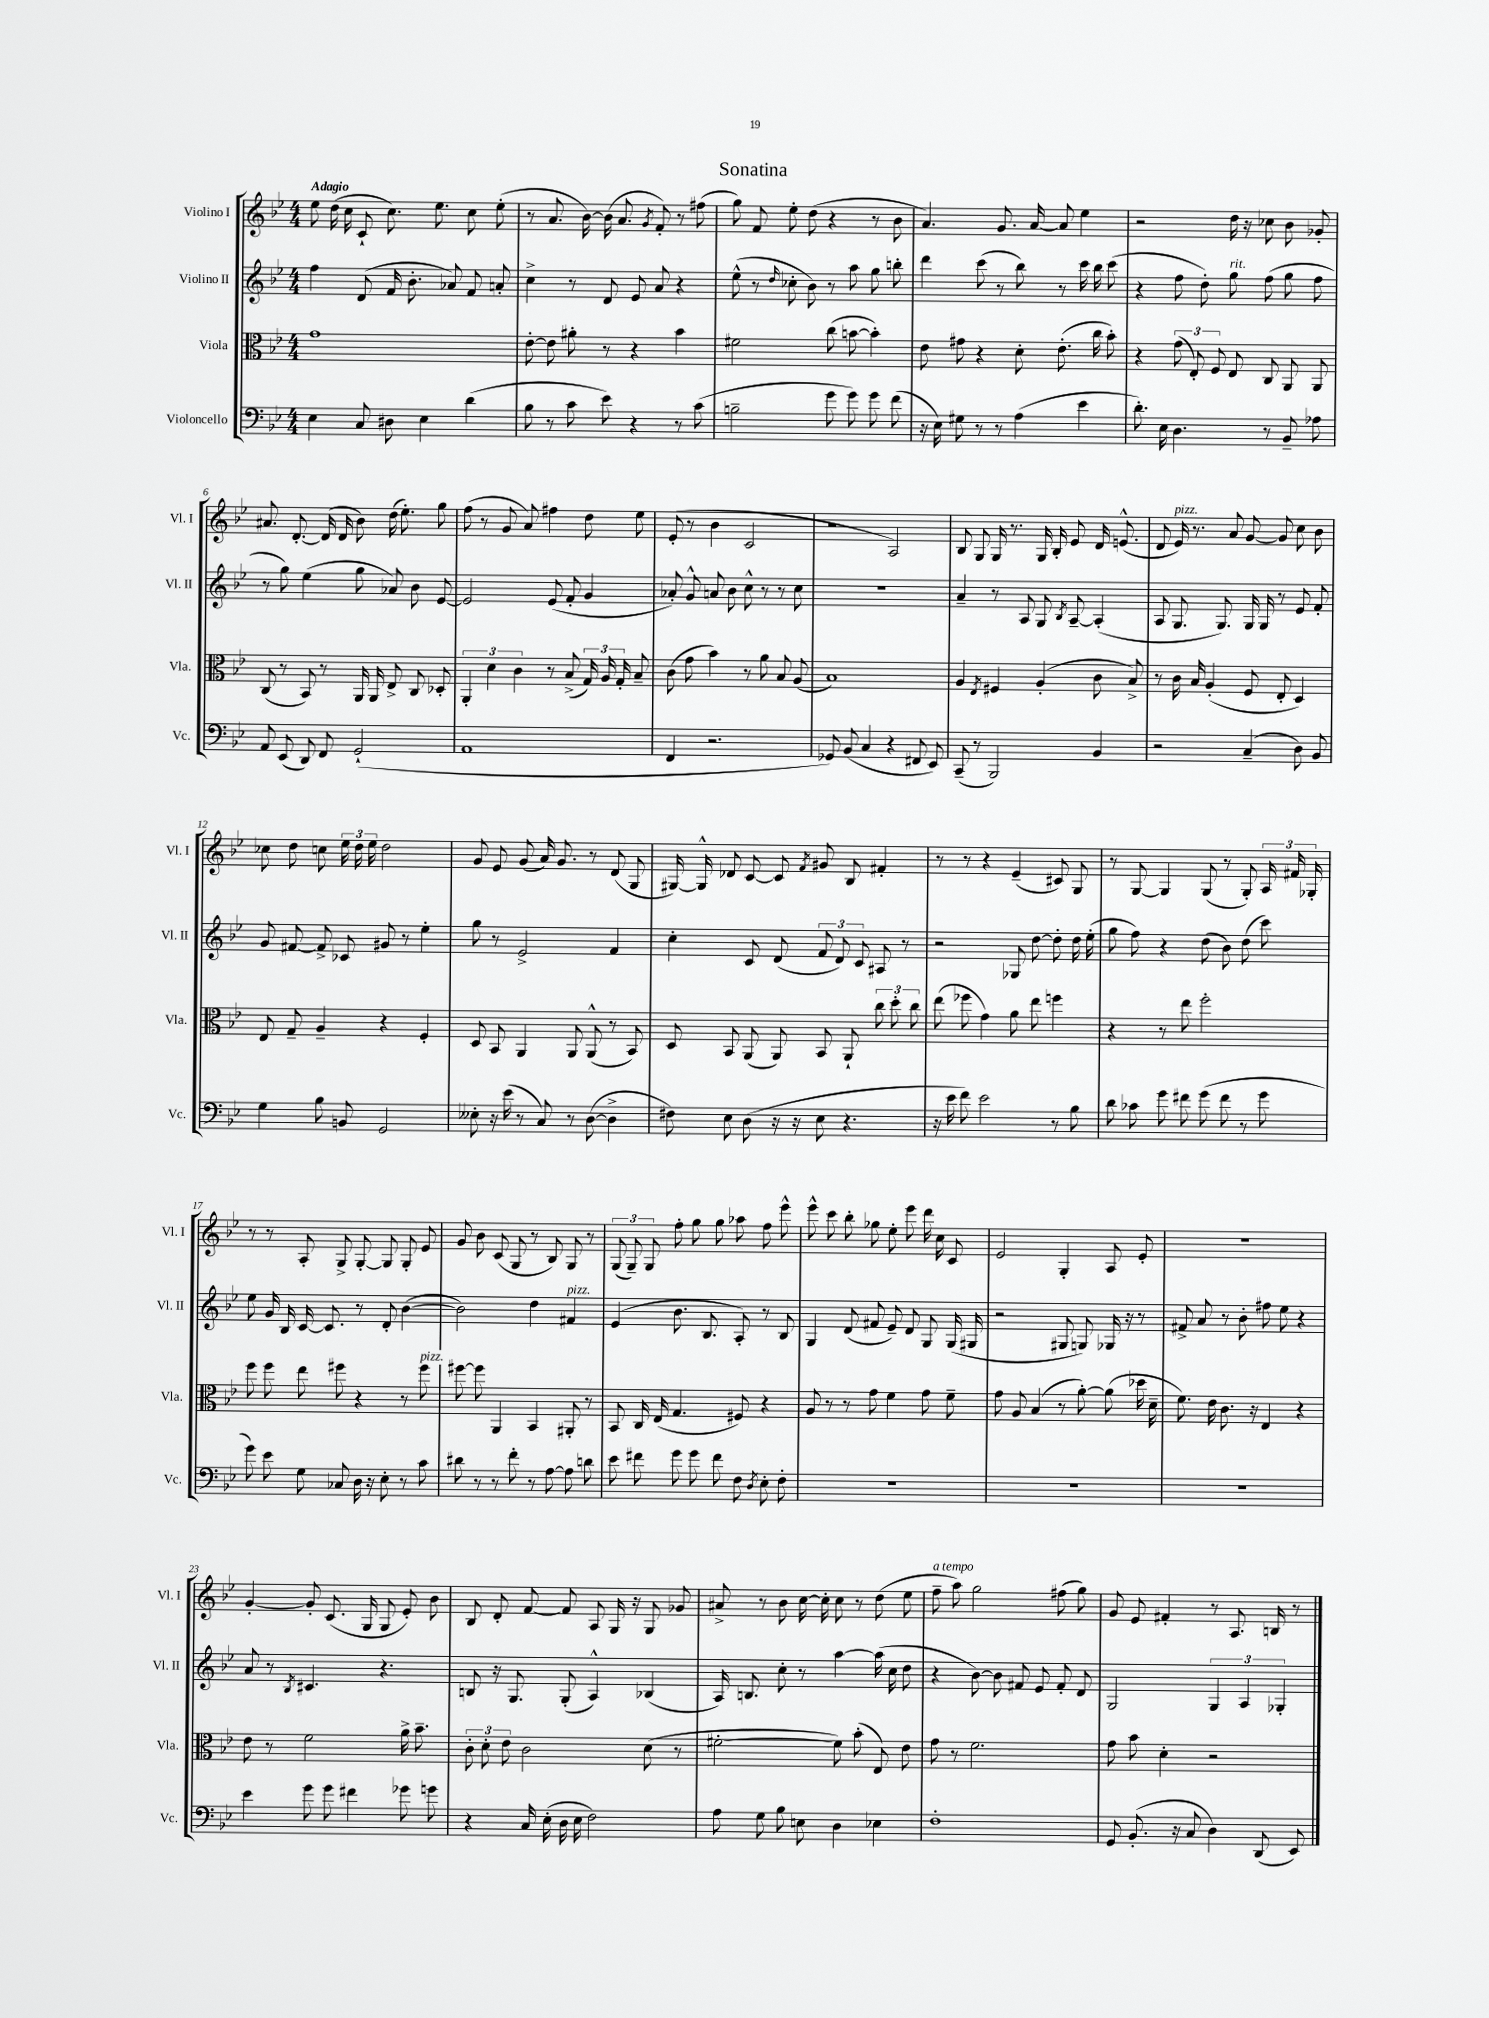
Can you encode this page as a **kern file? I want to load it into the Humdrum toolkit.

**kern	**kern	**kern	**kern
*staff4	*staff3	*staff2	*staff1
*clefF4	*clefC3	*clefG2	*clefG2
*k[b-e-]	*k[b-e-]	*k[b-e-]	*k[b-e-]
*M4/4	*M4/4	*M4/4	*M4/4
4E-	1g	4ff	8ee-
.	.	.	(16dd
.	.	.	16cc
8C	.	(8d	8c`
8D#	.	16f	8.cc)
.	.	8.b-'	.
4E-	.	.	.
.	.	.	8.ee-
.	.	8a-)	.
(4d	.	8f	8cc
.	.	8a'	(8ee-'
=	=	=	=
8B-	[8e-'	4cc^	8r
8r	8e-]	.	8.a
8c	8a#'	8r	.
.	.	.	[16b-)
8e-)	8r	8d	(16b-]
.	.	.	8.a
4r	4r	8e-	.
.	.	.	8qg
.	.	8a	8f')
8r	4b-	4r	8r
(8c	.	.	(8ff#
=	=	=	=
2B~	2f#	(8ee-^^	8gg)
.	.	8r	8f
.	.	16qqdd	.
.	.	8cc-'	8ee-'
.	.	8b-)	(8dd
8g	(8cc	8r	4r
8g)	[8b	8aa	.
8g	4b'])	8gg	8r
(8f	.	8bb'	8b-
=	=	=	=
16r	8e-	4ddd	4.a)
16E-)	.	.	.
8G#	8g#	.	.
8r	4r	(8ccc	.
8r	.	8r	8.g
(4A	8d'	8bb-)	.
.	.	.	[16a
.	(8.e-'	8r	8a]
4e-	.	16ccc	4ee-
.	16cc	16bb-	.
.	8b-')	(8ccc	.
=	=	=	=
8.d')	4r	4r	2r
16E-	.	.	.
4.D	(12g	8ff	.
.	12E-')	.	.
.	.	8dd')	.
.	12F	.	.
.	8E-	8gg	16dd
.	.	.	16r
8r	8C	(8ff	8cc-
8BB-~	8AA	8gg	8b-
8A-	8AA	8ff	8g-'
=	=	=	=
8AA	(8C	8r	8.a#
(8EE-	8r	8gg)	.
.	.	.	[8.d'
8DD)	8BB-)	(4ee-	.
8FF	8r	.	(16d]
.	.	.	16d
(2GG`	16AA	8gg	8b-)
.	16AA	.	.
.	8E-^	8a-)	(16dd
.	.	.	8.ee-')
.	8C	8b-	.
.	8D-'	[8e-	8gg
=	=	=	=
1AA	6AA'	2e-]	(8ff
.	.	.	8r
.	6d	.	.
.	.	.	8g
.	6c	.	.
.	.	.	8a)
.	8r	(8e-	4ff#
.	(8B-^	8f'	.
.	24G)	4g	8dd
.	24A	.	.
.	24G'	.	.
.	8B-~	.	8ee-
=	=	=	=
4FF	(8c	8a-')	(8e-'
.	8g	8g^^	8r
2.r	4b-)	8a	4b-
.	.	8b-	.
.	8r	8cc^^	2c
.	8a	8r	.
.	8B-	8r	.
.	(8A	8cc	.
=	=	=	=
8GG-)	1B-)	1r	2r
(8BB-	.	.	.
4C	.	.	.
4r	.	.	2A)
8FF#	.	.	.
8EE-)	.	.	.
=	=	=	=
(8CC~	4A	4a~	8B-
8r	.	.	8G
.	8qE-	.	.
2BBB-)	4F#	8r	16G
.	.	.	8.r
.	.	8A	.
.	(4A'	8G	16G
.	.	.	16B-'
.	.	8qB-	.
.	.	[8A~	8e-
4BB-	8c	(4A']	16d
.	.	.	(8.e^^
.	8B-^)	.	.
=	=	=	=
2r	8r	8A	8d
.	16c	8.G	16e-)
.	16B-	.	8.r
.	(4A'	.	.
.	.	8.G)	.
.	.	.	8a
(4C~	8F	16G	[8g
.	.	16G	.
.	8E-'	8r	8g]
8D)	4D)	8e-	8cc
8BB-	.	8f'	8b-
=	=	=	=
4G	8E-	8g	8cc-
.	8G~	[8f#	8dd
8B-	4A~	8f#^]	8cc
8BB	.	8c-	24ee-
.	.	.	24dd
.	.	.	24ee-
2GG	4r	8g#	2dd
.	.	8r	.
.	4F'	4ee-'	.
=	=	=	=
8E--'	8D	8gg	8g
16r	8BB-	8r	8e-
(16e-	.	.	.
8r	4AA	2e-^	(8g
8C)	.	.	16a)
.	.	.	8.g
8r	8AA	.	.
([8D	(8AA^^	.	8r
4D^]	8r	4f	(8d
.	8BB-)	.	8G
=	=	=	=
8F#)	8D	4cc'	[16G#)
.	.	.	16G#^^]
8E-	8BB-	.	8d-
(8D	(8AA	8c	[8c
16r	8AA)	(8d	8c]
16r	.	.	.
.	.	.	8qf
8E-	8BB-	12f	8g#
.	.	12d)	.
4.r	8AA`	.	8B-
.	.	12c	.
.	12cc	8A#	4f#'
.	12dd'	.	.
.	.	8r	.
.	12cc	.	.
=	=	=	=
16r	(8ee-	2r	8r
16e-	.	.	.
8f)	8ff-	.	8r
2e-	4g)	.	4r
.	8a	8G-	(4e-~
.	8ee-	[8dd	.
8r	4ff	8dd']	8c#)
8B-	.	16dd	8G
.	.	(16ee-'	.
=	=	=	=
8d	4r	8gg	8r
8c-	.	8ff)	[8G
8g	8r	4r	4G]
8f#	8ee-	.	.
(8g	2ff'	(8dd	(8G
8f#	.	8b-)	8r
8r	.	(8dd	8G')
8g	.	8ccc)	24A
.	.	.	24f#
.	.	.	24G-'
=	=	=	=
8g)	8ff	8ee-	8r
8e-	8ff	16g	8r
.	.	16B-	.
8G	8ee-	[16c	8A'
.	.	8.c]	.
8C-	8ff#	.	8G^
16D	4r	8r	[8G'
16r	.	.	.
8E-'	.	8d'	8G]
8r	8r	([4b-	8G'
8c	8ff#	.	8e-
=	=	=	=
8d#	[8ff#	2b-])	8g
8r	8ff#]	.	8b-
8r	4AA	.	(8c
8f'	.	.	8G
8r	4BB-	4dd	8r
[8A	.	.	8B-)
8A]	8AA#'	4f#	8G
8d	8r	.	8r
=	=	=	=
8e-	8BB-	(4e-	(12G
.	.	.	12G~)
8f#	16C	.	.
.	.	.	12G
.	(16E-	.	.
8g	4.G	8.b-	8ff'
8g	.	.	8gg
.	.	8.B-	.
8f#	.	.	8gg
8F	8F#)	8A')	8aa-
8qD	.	.	.
8E-'	4r	8r	8ff
8F'	.	8B-	8eee-^^
=	=	=	=
1r	8A	4G	8eee-^^
.	8r	.	8ccc
.	8r	(8d	8bb-'
.	8g	8f#	8gg-
.	4f	8e-~)	8ee-'
.	.	8d	8eee-
.	8g	8G	16ddd
.	.	.	16cc
.	8f~	(16G	8c
.	.	16G#	.
=	=	=	=
1r	8g	2r	2e-
.	8A	.	.
.	(4B-	.	.
.	8r	8G#	4G'
.	[8a')	8G)	.
.	(8a]	16G-	8A
.	.	16r	.
.	16dd-	8r	8e-'
.	16d~	.	.
=	=	=	=
1r	8.f)	8f#^	1r
.	.	8a	.
.	16e-	.	.
.	8.c	8r	.
.	.	8b-'	.
.	16r	.	.
.	4E-	8ff#	.
.	.	8ee-	.
.	4r	4r	.
=	=	=	=
4e-	8e-	8a	[4g'
.	8r	8r	.
.	.	8qB-	.
8g	2f	4.c#	8g']
8g	.	.	(8.c
4f#	.	.	.
.	.	.	16G
.	.	4.r	8G
8g-	16a^	.	8e-')
.	8.b-~	.	.
8g	.	.	8b-
=	=	=	=
4r	12c'	8B	8B-
.	12d'	.	.
.	.	16r	8d'
.	12e-	.	.
.	.	8.G	.
16C	2c	.	[8f
(16E-'	.	.	.
16D	.	(8G'	8f]
16E-	.	.	.
2F)	.	4A^^)	8A
.	.	.	16G
.	.	.	16r
.	(8d	(4B-	8G
.	8r	.	8g-
=	=	=	=
8A	[2f#'	16A)	8a#^
.	.	8.B	.
8G	.	.	8r
8B-	.	8cc'	8b-
8E	.	8r	[16cc
.	.	.	16cc']
4D	8f#])	[4aa	8cc
.	(8b-'	.	8r
4E-	8E-)	(16aa]	(8dd
.	.	16cc	.
.	8e-	8dd	8ee-
=	=	=	=
1F'	8g	4r	8ff~
.	8r	.	8aa)
.	2.f	[8b-)	2gg
.	.	8b-]	.
.	.	8f#	.
.	.	8e-	.
.	.	8f#'	(8ff#
.	.	8d	8gg)
=	=	=	=
8GG	8g	2G	8g
(8.BB-'	8b-	.	8e-
.	4d'	.	4f#'
16r	.	.	.
8C	.	.	.
4D)	2r	6G	8r
.	.	.	8.A
.	.	6A	.
(8DD	.	.	.
.	.	.	16B
.	.	6G-'	.
8EE-)	.	.	8r
==	==	==	==
*-	*-	*-	*-
